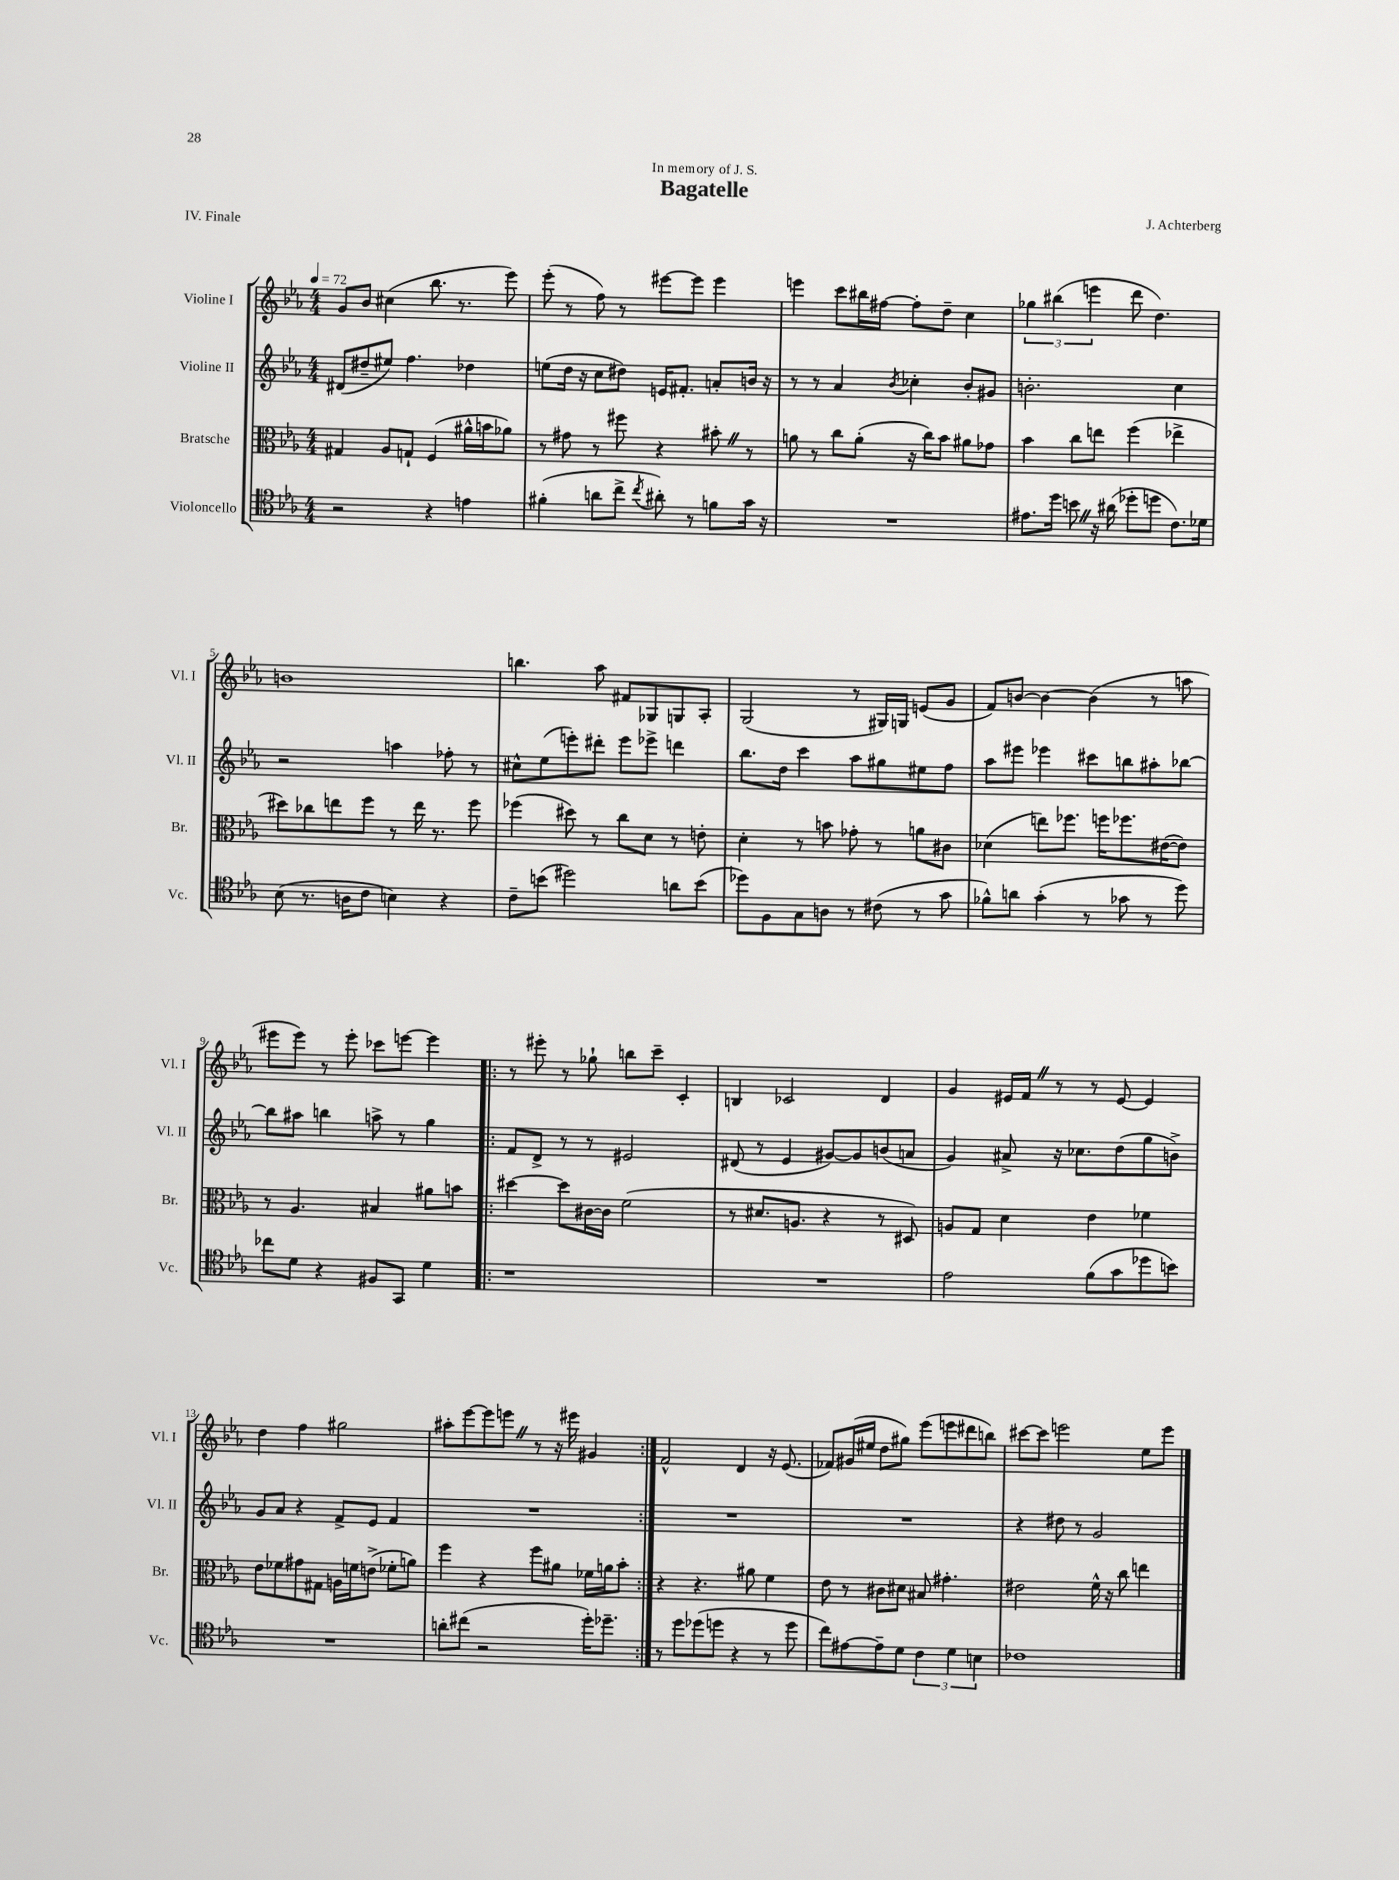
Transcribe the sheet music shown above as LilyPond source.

\header { title = "Bagatelle" composer = "J. Achterberg" dedication = "In memory of J. S." piece = "IV. Finale" }
<<
\new StaffGroup <<
\new Staff = "s0" \with { instrumentName = "Violine I" shortInstrumentName = "Vl. I" } {
    \clef treble \key ees \major \numericTimeSignature \time 4/4 \tempo 4 = 72
    g'8 bes'8 cis''4( bes''8. r8. ees'''8) |
    ees'''8-.( r8 f''8) r8 eis'''8~ eis'''8 eis'''4 |
    e'''4 c'''8 bis''16 fis''16~ fis''8-. d''8-- c''4 |
    \tuplet 3/2 { ges''4 bis''4( e'''4 } d'''8 d''4.) |
    b'1 |
    b''4. aes''8 fis'8 ges8 g8 aes8-. |
    g2( r8 gis16) g16 e'8( g'8 |
    f'8) b'8~ b'4~ b'4( r8 a''8 |
    eis'''8 eis'''8) r8 eis'''8-. ces'''8 e'''8~ e'''4 |
    \repeat volta 2 { r8 eis'''8-. r8 ges''8-! b''8 c'''8-- c'4-. |
    b4 ces'2 d'4 |
    g'4 eis'16 f'16 \once \override BreathingSign.text = \markup { \musicglyph "scripts.caesura.straight" } \breathe r8 r8 eis'8~ eis'4 |
    d''4 f''4 gis''2 |
    ais''8-. ees'''8~ ees'''8 e'''8 \once \override BreathingSign.text = \markup { \musicglyph "scripts.caesura.straight" } \breathe r8 r16 eis'''16 gis'4 | }
    f'2-^ d'4 r16 ees'8.( |
    fes'8) gis'16( eis''16 d''8 gis''8) ees'''8( e'''8 dis'''8 b''8) |
    cis'''8~ cis'''8 e'''2 ees''8 e'''8 \bar "|." |
}
\new Staff = "s1" \with { instrumentName = "Violine II" shortInstrumentName = "Vl. II" } {
    \clef treble \key ees \major \numericTimeSignature \time 4/4
    dis'8( dis''8-- eis''8) f''4. des''4 |
    e''8( d''16 r16 c''8 dis''8) e'16 fis'8.-. a'8-. b'16 r16 |
    r8 r8 aes'4 \acciaccatura { bes'8 } ces''4-. bes'8-. gis'8 |
    b'2.-. c''4 |
    r2 a''4 fes''8-. r8 |
    cis''8-^ ees''8( e'''8-.) dis'''8-. e'''8 ees'''8-> d'''4 |
    bes''8. d''16 c'''4 aes''8 gis''8 eis''8 f''8 |
    aes''8 eis'''8 ees'''4 cis'''8 b''8 ais''8-. bes''8~ |
    bes''8 ais''8 b''4 a''8-> r8 g''4 |
    \repeat volta 2 { f'8 d'8-> r8 r8 eis'2 |
    dis'8( r8 ees'4 gis'8~) gis'8 b'8( a'8 |
    g'4) ais'8-> r16 ces''8. d''8( g''8 b'8->) |
    g'8 aes'8 r4 f'8-> ees'8 f'4 |
    R1 | }
    R1 |
    R1 |
    r4 dis''8 r8 g'2 \bar "|." |
}
\new Staff = "s2" \with { instrumentName = "Bratsche" shortInstrumentName = "Br." } {
    \clef alto \key ees \major \numericTimeSignature \time 4/4
    gis4 aes8 g8-! f4( ais'16-^ b'16 aes'8) |
    r8 gis'8 r8 fis''8 r4 bis'8-. \once \override BreathingSign.text = \markup { \musicglyph "scripts.caesura.straight" } \breathe r8 |
    a'8 r8 c''8 a'8-.( r16 c''16) bes'8 ais'8 ges'8 |
    bes'4 c''8 e''8 f''4( ees''4-> |
    dis''8) ces''8 e''8 f''8 r8 e''16 r8. f''8 |
    fes''4( dis''8) r8 c''8 d'8 r8 e'8-. |
    d'4-. r8 b'8 ges'8-. r8 a'8 cis'8 |
    des'4( e''8) fes''8. f''16 fes''8. eis'16~( eis'8) |
    r8 aes4. bis4 ais'8 b'8 |
    \repeat volta 2 { dis''4~ dis''8 cis'16~ cis'16 f'2( |
    r8 dis'8. a8. r4 r8 dis8) |
    a8 g8 d'4 ees'4 fes'4 |
    ees'8 fes'8 gis'8 gis8 a16 f'16 e'8->( fes'8-. a'8) |
    f''4 r4 f''8 ais'8 fes'16 a'16 bes'8-. | }
    r4 r4. ais'8 f'4 |
    ees'8 r8 cis'8 dis'8 bis8 gis'4.-. |
    eis'2 f'16-^ r16 c''8 e''4 \bar "|." |
}
\new Staff = "s3" \with { instrumentName = "Violoncello" shortInstrumentName = "Vc." } {
    \clef tenor \key ees \major \numericTimeSignature \time 4/4
    r2 r4 e'4 |
    fis'4-.( a'8 c''8-> \acciaccatura { c''8 } ais'8-.) r8 f'8 g'16 r16 |
    R1 |
    eis'8. d''16 b'8 \once \override BreathingSign.text = \markup { \musicglyph "scripts.caesura.straight" } \breathe r16 ais'16( des''8-. d''8 c'8.) des'16 |
    bes8( r8. a16 c'8 b4) r4 |
    c'8-- b'8( dis''2) a'8 b'8( |
    des''8) f8 g8 a8 r8 cis'8( r8 g'8 |
    fes'8-^) a'8 g'4-.( r8 ges'8 r8 d''8) |
    ces''8 d'8 r4 fis8 g,8 d'4 |
    \repeat volta 2 { r1 |
    R1 |
    ees'2 f'8( g'8 des''8 b'8) |
    R1 |
    a'8-. cis''8( r2 d''16-.) des''8.-- | }
    r8 d''8 des''8( d''8 r4 r8 d''8 |
    c''8) eis'8~ eis'8-- d'8 \tuplet 3/2 { c'4 d'4 b4 } |
    ces'1 \bar "|." |
}
>>
>>
